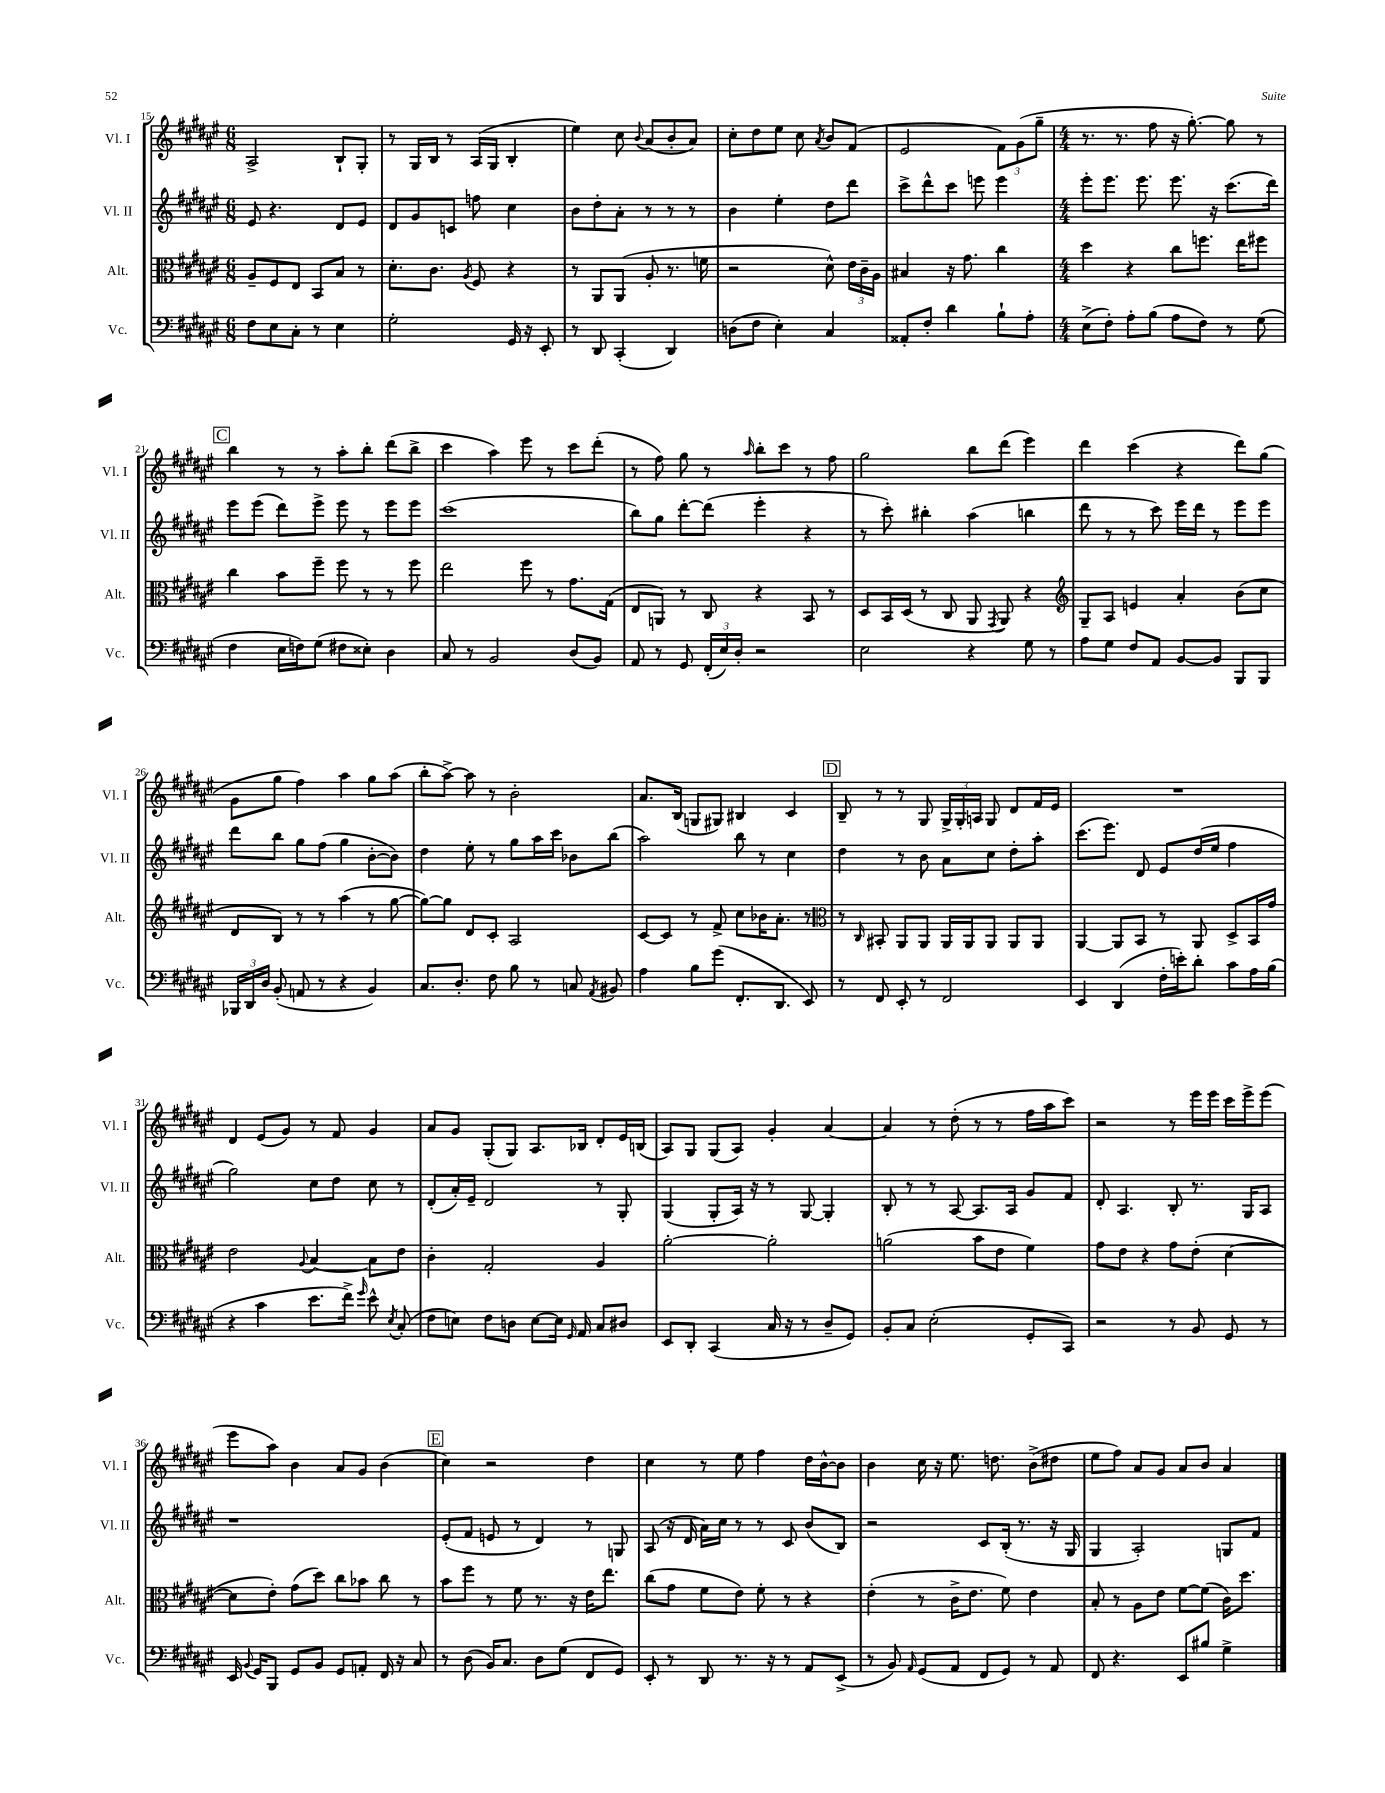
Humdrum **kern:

**kern	**kern	**kern	**kern
*part4	*part3	*part2	*part1
*staff4	*staff3	*staff2	*staff1
*I"Vc.	*I"Alt.	*I"Vl. II	*I"Vl. I
*I'Vc.	*I'Alt.	*I'Vl. II	*I'Vl. I
*clefF4	*clefC3	*clefG2	*clefG2
*k[f#c#g#d#a#e#]	*k[f#c#g#d#a#e#]	*k[f#c#g#d#a#e#]	*k[f#c#g#d#a#e#]
*M6/8	*M6/8	*M6/8	*M6/8
=15	=15	=15	=15
8F#\L	8A#~/L	8e#/	2A#^/
8E#\	8F#/	4.r	.
8C#'\J	8E#/J	.	.
8r	8BB/L	.	.
4E#\	8B/J	8d#/L	8B`/L
.	8r	8e#/J	8G#'/J
=16	=16	=16	=16
2G#'\	8.d#'\L	8d#/L	8r
.	.	8g#/	16G#/LL
.	8.c#\J	.	16B/JJ
.	.	8cn/J	8r
.	8qA#/	.	.
.	8F#/	8ffn\	(16A#/LL
.	.	.	16G#/JJ
16GG#/	4r	4cc#\	4B'/
16r	.	.	.
8EE#'/	.	.	.
=17	=17	=17	=17
8r	8r	8b\L	4ee#\)
8DD#/	8AA#/L	8dd#'\	.
(4CC#'/	(8AA#/J	8a#'\J	8cc#\
.	.	.	8qqb/
.	8A#'/	8r	(8a#/L
4DD#/)	8.r	8r	8b'/
.	.	8r	8a#/J)
.	16fn\	.	.
=18	=18	=18	=18
(8Dn\L	2r	4b\	8cc#'\L
8F#\J	.	.	8dd#\
4E#'\)	.	4ee#'\	8ee#\J
.	.	.	8cc#\
.	.	.	8qa#/
4C#/	8d#^^\)	8dd#\L	8b/L
.	24e#\LL	8ddd#\J	(8f#/J
.	24c#~\	.	.
.	24A#\JJ	.	.
=19	=19	=19	=19
8AA##X'/L	4B#X/	8ccc#^\L	2e#/
8F#'/J	.	8ddd#^^\	.
4d#\	16r	8ccc#\J	.
.	8.g#\	.	.
.	.	8eeen\	.
8B`\L	4cc#\	4eee\	12f#\L)
.	.	.	(12g#\
8A#'\J	.	.	.
.	.	.	12gg#~\J
=20	=20	=20	=20
*M4/4	*M4/4	*M4/4	*M4/4
(8E#^\L	4dd#\	8eee#'\L	8.r
8F#'\J)	.	8.eee#\J	.
.	.	.	8.r
8A#'\L	4r	.	.
.	.	8.eee#\	.
(8B\J	.	.	8ff#\
8A#\L	8cc#\L	8.eee#\	16r
.	.	.	[8.gg#'\)
8F#\J)	8.ffn\J	.	.
.	.	16r	.
8r	.	(8.ccc#\L	8gg#\]
.	16ee#\KL	.	.
(8G#\	8ff#X\J	.	8r
.	.	16ddd#\Jk)	.
!!LO:LB:g=z
!!LO:REH:place=s1:t=C
=21	=21	=21	=21
4F#\	4cc#\	8eee#\L	4bb\
.	.	(8eee#\J	.
16E#\LL	8b\L	8ddd#\L)	8r
16Fn\J)	.	.	.
(8G#\J	8ff#~\J	8eee#^\J	8r
8F#X\L	8ff#\	8eee#\	8aa#'\L
8E##X'\J)	8r	8r	8bb'\J
4D#\	8r	8eee#\L	(8ddd#\L
.	8ff#\	8eee#\J	8bb^\J
=22	=22	=22	=22
8C#/	2ee#\	(1ccc#	4ccc#\
8r	.	.	.
2BB/	.	.	4aa#\)
.	8ff#\	.	8eee#\
.	8r	.	8r
(8D#/L	8.g#\L	.	8ccc#\L
8BB/J)	.	.	(8ddd#'\J
.	(16G#\Jk	.	.
=23	=23	=23	=23
8AA#/	8E#/L	8bb\L)	8r
8r	8AAn/J)	8gg#\J	8ff#\)
8GG#/	8r	[8ddd#'\L	8gg#\
(24FF#'/LL	8C#/	(8ddd#\J]	8r
24E#/)	.	.	.
24D#'/JJ	.	.	.
.	.	.	16qqaa#/
2r	4r	4eee#'\	8bb'\L
.	.	.	8ccc#\J
.	8BB/	4r	8r
.	8r	.	8ff#\
=24	=24	=24	=24
2E#\	8D#/L	8r	2gg#\
.	16BB/L	8ccc#'\)	.
.	(16D#/JJ	.	.
.	8r	4bb#X'\	.
.	8C#/	.	.
4r	8AA#/	(4aa#\	8bb\L
.	8qGG#/	.	.
.	8AA#/)	.	(8ddd#\J
8G#\	4r	4bbn\	4eee#\)
8r	.	.	.
=25	=25	=25	=25
*	*clefG2	*	*
8A#\L	8G#~/L	8ddd#\	4ddd#\
8G#\J	8A#/J	8r	.
8F#/L	4en/	8r	(4ccc#\
8AA#/J	.	8ccc#\)	.
[8BB/L	4a#'/	16eee#\LL	4r
.	.	16ddd#\JJ	.
8BB/J]	.	8r	.
8BBB/L	(8b\L	8eee#\L	8ddd#\L)
8BBB/J	8cc#\J	8eee#\J	(8gg#\J
!!LO:LB:g=z
=26	=26	=26	=26
24BBB-X/LL	8d#/L	8ddd#\L	8g#\L
24DD#/	.	.	.
24D#/JJ	.	.	.
(8BB'/	8B/J)	8bb\J	8gg#\J
8AAn/	8r	8gg#\L	4ff#\)
8r	8r	(8ff#\J	.
4r	(4aa#\	4gg#\	4aa#\
4BB/)	8r	[8b'\L	8gg#\L
.	[8gg#\	8b\J])	(8aa#\J
=27	=27	=27	=27
8.C#/L	8gg#\L_)	4dd#\	8bb'\L
.	8gg#\J]	.	[8aa#^\J)
8.D#'/J	.	.	.
.	8d#/L	8ee#'\	8aa#\]
8F#\	8c#'/J	8r	8r
8B\	2A#/	8gg#\L	2b'\
8r	.	16aa#\L	.
.	.	16ccc#\JJ	.
8Cn/	.	8b-X\L	.
8qAA#/	.	.	.
8BB#X/	.	(8bb\J	.
=28	=28	=28	=28
4A#\	[8c#/L	2aa#\)	8.a#/L
.	8c#/J]	.	.
.	.	.	(16B/Jk
8B\L	8r	.	8Gn/L
(8g#\J	8f#^/	.	8G#X/J)
8.FF#'/L	8cc#\L	8bb\	4B#X/
.	16b-X\K	8r	.
8.DD#/J	8.a#'\J	.	.
.	.	4cc#\	4c#/
8EE#/)	8r	.	.
!!LO:REH:place=s1:t=D
=29	=29	=29	=29
*	*clefC3	*	*
8r	8r	4dd#\	8B~/
.	16qqC#/	.	.
8FF#/	8BB#X'/	.	8r
8EE#'/	8AA#/L	8r	8r
8r	8AA#/J	8b\	8G#/
2FF#/	16AA#/LL	8a#\L	24G#^/LL
.	.	.	24G#'/
.	16AA#/J	.	.
.	.	.	24An/JJ
.	8AA#/J	8cc#\J	8G#/
.	8AA#/L	8dd#'\L	8d#/L
.	8AA#/J	8aa#'\J	16f#/L
.	.	.	16e#/JJ
=30	=30	=30	=30
4EE#/	[4AA#/	(8.ccc#\L	1r
.	.	8.eee#\J)	.
(4DD#/	8AA#/L]	.	.
.	8BB/J	8d#/	.
16F#'\LL	8r	8e#/L	.
16en'\J)	.	.	.
8d#'\J	8AA#/	(16dd#/L	.
.	.	16ee#/JJ	.
8c#\L	8D#^/L	4ff#\	.
16A#\L	16BB/L	.	.
(16B\JJ	16g#/JJ	.	.
!!LO:LB:g=z
=31	=31	=31	=31
4r	2e#\	2gg#\)	4d#/
4c#\	.	.	(8e#/L
.	.	.	8g#/J)
.	8qqA#/	.	.
8.e#\L	[4B/	8cc#\L	8r
.	.	8dd#\J	8f#/
16f#^\Jk)	.	.	.
16qqg#/	.	.	.
8e#^^\	8B\L]	8cc#\	4g#/
8qE#/	.	.	.
(8C#'/	8e#\J	8r	.
=32	=32	=32	=32
8F#\L	4c#'\	(8d#'/L	8a#/L
8En\J)	.	16a#'/L)	8g#/J
.	.	16e#~/JJ	.
8F#\L	2G#'/	2d#/	(8G#'/L
8Dn\J	.	.	8G#/J)
[8E\L	.	.	8.A#/L
16E\Jk]	.	.	.
16qqGG#/	.	.	.
16AA#/	.	.	16B-X/Jk
8C#/L	4A#/	8r	8d#'/L
8D#X/J	.	8G#'/	16e#/L
.	.	.	(16Bn/JJ
=33	=33	=33	=33
8EE#/L	[2a#'\	(4G#/	8A#/L)
8DD#'/J	.	.	8G#/J
(4CC#/	.	8G#'/L	(8G#/L
.	.	16A#/Jk)	8A#/J)
.	.	16r	.
16C#/	2a#'\]	8r	4g#'/
16r	.	.	.
8r	.	[8G#/	.
8D#~/L	.	4G#'/]	[4a#/
8GG#/J)	.	.	.
=34	=34	=34	=34
8BB'/L	(2an\	8B'/	4a#/]
8C#/J	.	8r	.
(2E#'\	.	8r	8r
.	.	[8A#/	(8dd#'\
.	8b\L	8.A#/L]	8r
.	8e#\J	.	8r
.	.	16A#/Jk	.
8GG#'/L	4f#\)	8g#/L	16ff#\LL
.	.	.	16aa#\J
8CC#/J)	.	8f#/J	8ccc#\J)
=35	=35	=35	=35
2r	8g#\L	8d#'/	2r
.	8e#\J	4.A#/	.
.	4r	.	.
8r	8g#\L	8B'/	8r
8BB/	(8e#'\J	8.r	16eee#\LL
.	.	.	16eee#\JJ
8GG#/	[4d#\	.	16ccc#\LL
.	.	16G#/KL	16eee#^\J
8r	.	8A#/J	(8eee#\J
!!LO:LB:g=z
=36	=36	=36	=36
16EE#/	8d#\L]	1r	8eee#\L
8qqBB/	.	.	.
16GG#/KL	.	.	.
8BBB/J	8e#'\J)	.	8aa#\J)
8GG#/L	(8g#\L	.	4b\
8BB/J	8dd#\J)	.	.
8GG#/L	8cc#\L	.	8a#/L
8AAn'/J	8b-X\J	.	8g#/J
16FF#/	8cc#\	.	(4b\
16r	.	.	.
8C#/	8r	.	.
!!LO:REH:place=s1:t=E
=37	=37	=37	=37
8r	8b\L	(8e#'/L	4cc#\)
(8D#\	8ff#\J	8f#/J	.
16BB/KL)	8r	8en/	2r
8.C#/J	.	.	.
.	8f#\	8r	.
8D#\L	8.r	4d#/)	.
(8G#\J	.	.	.
.	16r	.	.
8FF#/L	16e#\KL	8r	4dd#\
.	8.ee#\J	.	.
8GG#/J)	.	8Gn/	.
=38	=38	=38	=38
8EE#'/	(8cc#\L	(8A#/	4cc#\
8r	8g#\J	16r	.
.	.	16d#/	.
8DD#/	8f#\L	16a#\LL)	8r
.	.	16cc#\JJ	.
8.r	8e#\J)	8r	8ee#\
.	8f#'\	8r	4ff#\
16r	.	.	.
8r	8r	8c#/	.
8AA#/L	4r	(8b/L	16dd#\LL
.	.	.	[16b^^\J
(8EE#^/J	.	8B/J)	8b\J]
=39	=39	=39	=39
8r	(4e#'\	2r	4b\
8BB/)	.	.	.
16qqAA#/	.	.	.
(8GG#/L	8r	.	16cc#\
.	.	.	16r
8AA#/J	16c#^\KL	.	8.ee#\
.	8.e#\J	.	.
8FF#/L	.	8c#/L	.
.	.	.	8.ddn\
8GG#/J)	8f#\)	(16B'/Jk	.
.	.	8.r	.
8r	4e#\	.	(8b^\L
8AA#/	.	16r	8dd#X\J
.	.	16G#/	.
=40	=40	=40	=40
8FF#/	8B'/	4G#/	8ee#\L
4.r	8r	.	8ff#\J)
.	8A#\L	2A#'/)	8a#/L
.	8e#\J	.	8g#/J
8EE#/L	[8f#\L	.	8a#/L
8B#X/J	(8f#\J]	.	8b/J
4G#^\	16c#\KL)	8Gn/L	4a#/
.	8.dd#\J	.	.
.	.	8f#/J	.
==	==	==	==
*-	*-	*-	*-
